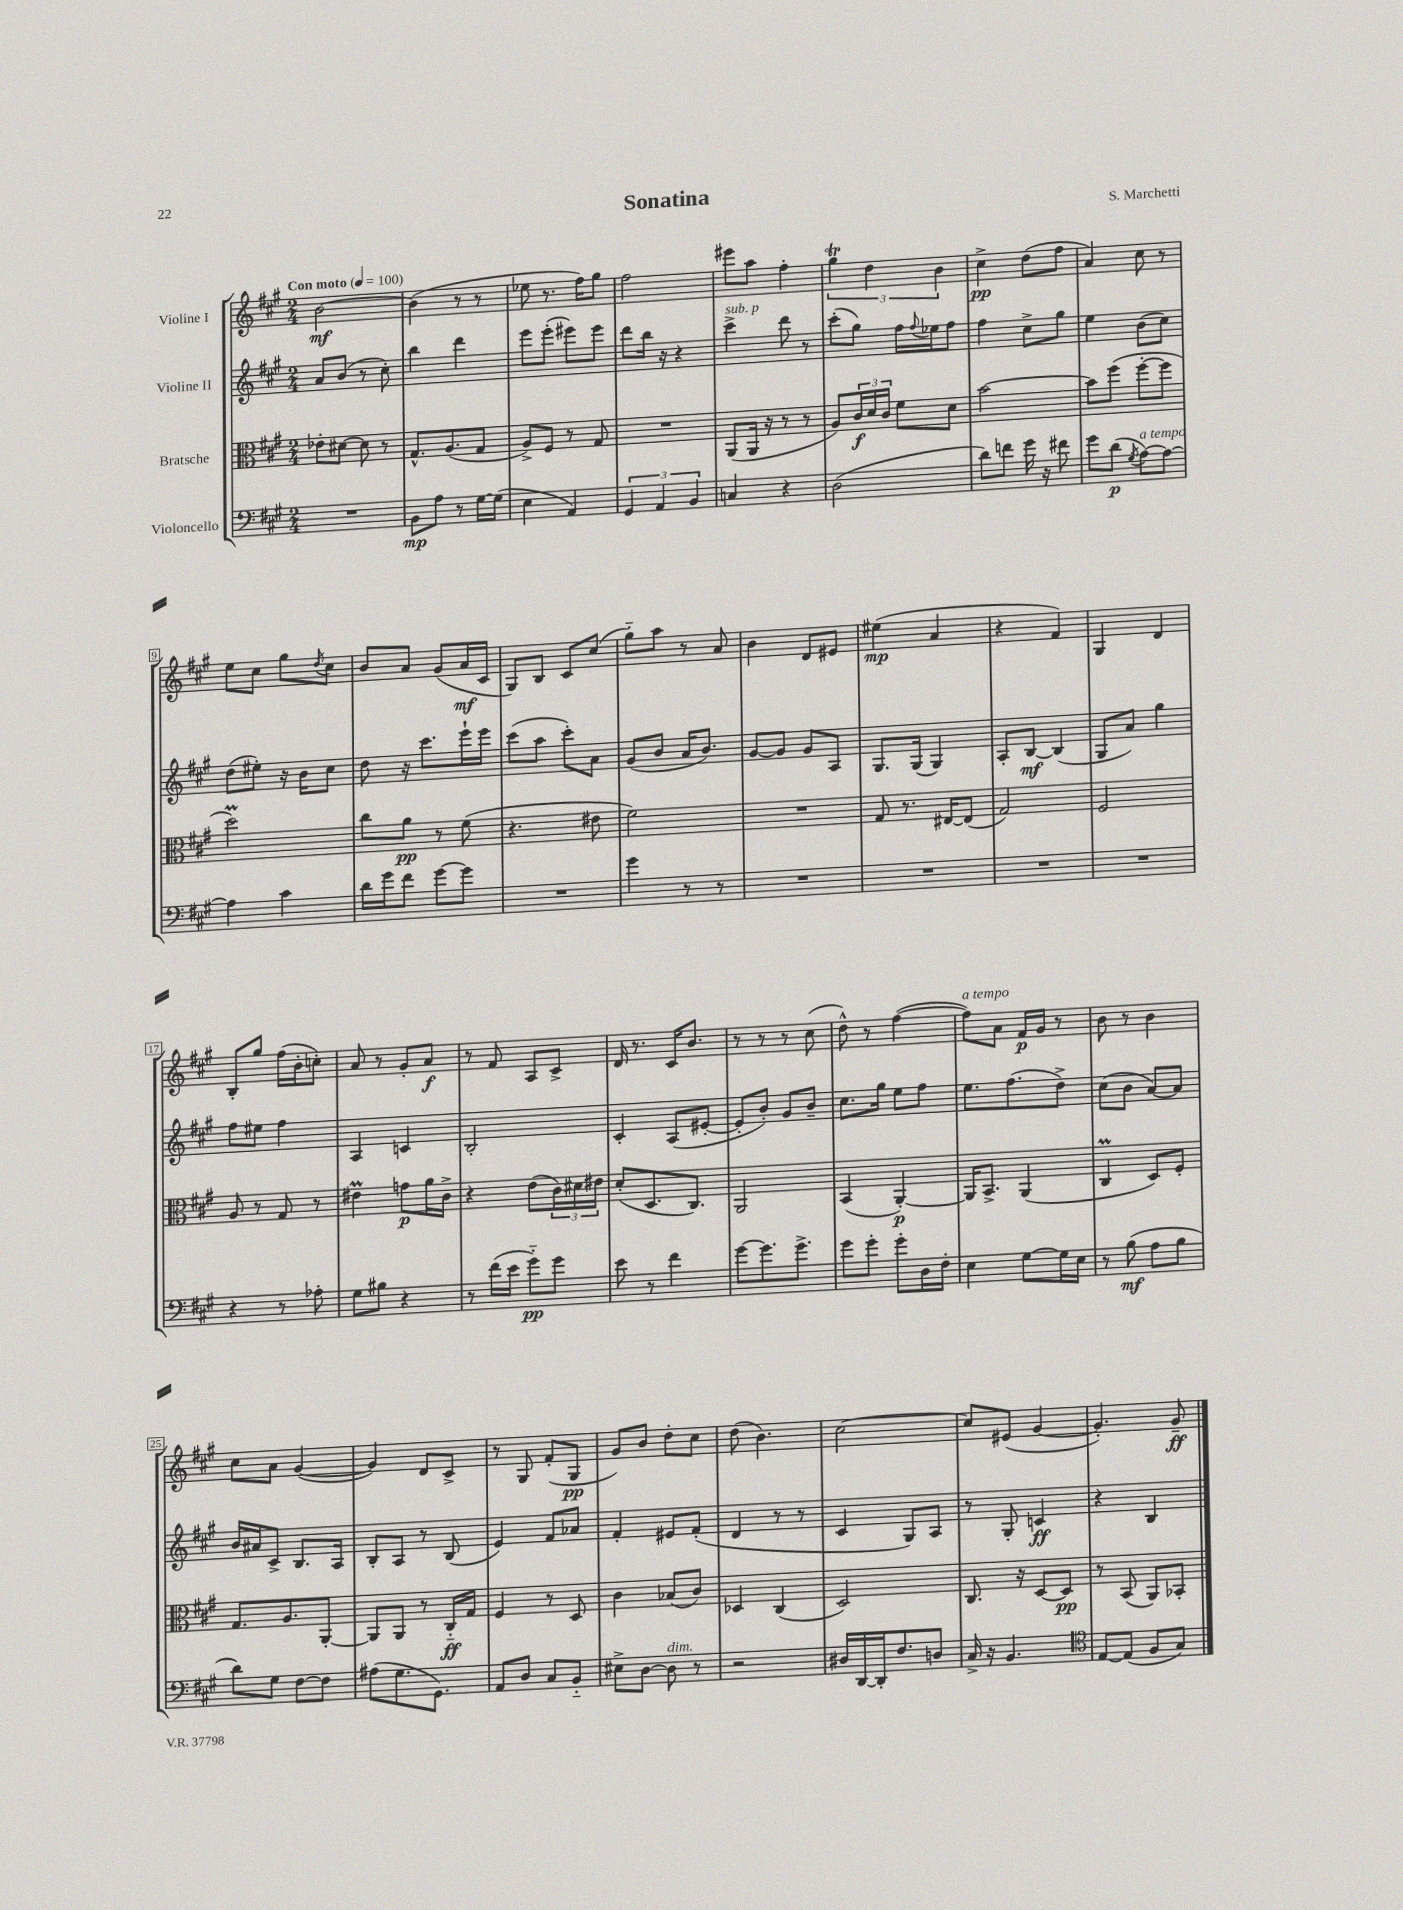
\header { title = "Sonatina" composer = "S. Marchetti" }
<<
\new StaffGroup <<
\new Staff = "s0" \with { instrumentName = "Violine I" } {
    \clef treble \key a \major \numericTimeSignature \time 2/4 \tempo "Con moto" 4 = 100
    b'2~\mf |
    b'4( r8 r8 |
    ees''8 r8. fis''16) gis''8 |
    fis''2 |
    eis'''8 a''8 fis''4-. |
    \tuplet 3/2 { gis''4\trill d''4 b'4 } |
    cis''4->\pp d''8( fis''8 |
    a'4) cis''8 r8 |
    e''8 cis''8 gis''8 \acciaccatura { d''8 } cis''8 |
    b'8 a'8 gis'8( a'16\mf cis'16 |
    gis8) b8 cis'8 cis''8( |
    gis''8-_) a''8 r8 a'8 |
    b'4 d'8 eis'8 |
    eis''4\mp( a'4 |
    r4 fis'4) |
    gis4 d'4 |
    b8-. gis''8 fis''16( b'16-. c''8-.) |
    a'8 r8 gis'8-. a'8\f |
    r8 fis'8 a8 cis'8-> |
    d'16 r8. cis'16 b'8. |
    r8 r8 r8 cis''8( |
    d''8-^) r8 fis''4~( |
    fis''8^\markup { \italic "a tempo" }) a'8 fis'16\p gis'16 r8 |
    b'8 r8 b'4 |
    cis''8 a'8 gis'4~( |
    gis'4) d'8 cis'8-> |
    r8 gis8 fis'8-.( gis8\pp |
    gis'8) b'8 d''8-. cis''8 |
    d''8( b'4.) |
    cis''2~ |
    cis''8 eis'8( gis'4~ |
    gis'4.-.) gis'8--\ff \bar "|." |
}
\new Staff = "s1" \with { instrumentName = "Violine II" } {
    \clef treble \key a \major \numericTimeSignature \time 2/4
    a'8 b'8( r8 cis''8-.) |
    b''4 d'''4 |
    e'''8 e'''8-.( eis'''8) eis'''8 |
    d'''8 b''16 r16 r4 |
    cis'''4->^\markup { \italic "sub. p" } d'''8 r8 |
    cis'''8-.( gis''8) fis''16 \appoggiatura { fis''8 } ees''16 fis''8 |
    fis''4 cis''8-> gis''8 |
    e''4 b'8( cis''8) |
    d''8( eis''8-.) r16 b'16 cis''8 |
    d''8 r16 cis'''8. e'''16-! e'''16 |
    cis'''8( a''8 cis'''8-.) a'8 |
    gis'8( b'8 a'16 b'8.) |
    gis'8~ gis'8 gis'8 a8 |
    gis8. gis16( gis4) |
    a8-. b8~\mf b4( |
    gis8 a'8) gis''4 |
    fis''8 eis''8 fis''4 |
    a4 c'4 |
    b2-. |
    cis'4-. a8( eis'8~-. |
    eis'8-. b'8-.) gis'8 b'8-- |
    cis''8. gis''16 e''8 fis''8 |
    e''8. fis''8.( d''8->) |
    cis''8( b'8 a'8~) a'8 |
    b'16 ais'16 cis'8-> b8. a16 |
    b8-. a8 r8 b8( |
    e'4) fis'8 aes'8 |
    fis'4-. eis'8 fis'8-.( |
    d'4 r8 r8 |
    cis'4 gis8) a8 |
    r8 gis8-. c'4\ff |
    r4 b4 \bar "|." |
}
\new Staff = "s2" \with { instrumentName = "Bratsche" } {
    \clef alto \key a \major \numericTimeSignature \time 2/4
    ees'8-. dis'8~ dis'8 r8 |
    gis8.-^ a8.( gis8 |
    a8->) fis8 r8 gis8 |
    R2 |
    a,8( a,16 r16 r8 r8 |
    a8) \tuplet 3/2 { cis'16\f d'16 cis'16 } fis'8 d'8 |
    b'2~ |
    b'8 fis''8( fis''8~-. fis''8 |
    d''2\prall) |
    cis''8 a'8\pp r8 fis'8( |
    r4. eis'8 |
    fis'2) |
    R2 |
    gis8 r8. eis16~ eis8( |
    gis2) |
    fis2 |
    a8 r8 gis8 r8 |
    eis'4\prall g'8\p a'16 cis'16-> |
    r4 e'8( \tuplet 3/2 { cis'16) dis'16 eis'16 } |
    d'8-.( d8. cis8.) |
    a,2 |
    b,4( a,4~-.\p) |
    a,16 b,8.-> a,4( |
    cis4\prall d8) fis8-. |
    gis8. a8. a,8~-. |
    a,8 a,8 r8 cis16-_\ff gis16 |
    fis4 r8 d8 |
    cis'4 bes8( cis'8) |
    des4 cis4( |
    d2) |
    cis8. r16 d8~ d8\pp |
    r8 b,8( a,8) bes,8-. \bar "|." |
}
\new Staff = "s3" \with { instrumentName = "Violoncello" } {
    \clef bass \key a \major \numericTimeSignature \time 2/4
    R2 |
    b,8\mp a8 r8 gis16~ gis16( |
    e4 a,4) |
    \tuplet 3/2 { gis,4 a,4 b,4 } |
    c4 r4 |
    d2( |
    d'8) f'8 gis'16 r16 fis'8 |
    gis'8 d'8\p( \acciaccatura { gis8 } a8~^\markup { \italic "a tempo" }) a8~ |
    a4 cis'4 |
    d'16 gis'16 fis'8 gis'8~ gis'8 |
    R2 |
    gis'4 r8 r8 |
    R2 |
    R2 |
    R2 |
    R2 |
    r4 r8 aes8-. |
    gis8 bis8 r4 |
    r8 fis'16( e'16 gis'8-_\pp) gis'8 |
    e'8 r8 fis'4 |
    gis'8~ gis'8. gis'8.-> |
    gis'8 gis'8-. gis'8-. d16 fis16-. |
    e4 gis8~ gis16 e16 |
    r8 b8\mf( a8 b8 |
    d'8) gis8 fis8~ fis8 |
    ais8( gis8. gis,8.) |
    a,8 d8 cis8 b,8-_ |
    eis8-> d8~ d8^\markup { \italic "dim." } r8 |
    r2 |
    dis16 d,16~ d,16-. fis8. d8 |
    cis16-> r16 b,4. |
    \clef tenor e8~ e8( fis8 gis8) \bar "|." |
}
>>
>>
\layout { \context { \Score \override BarNumber.stencil = #(make-stencil-boxer 0.1 0.3 ly:text-interface::print) } }
